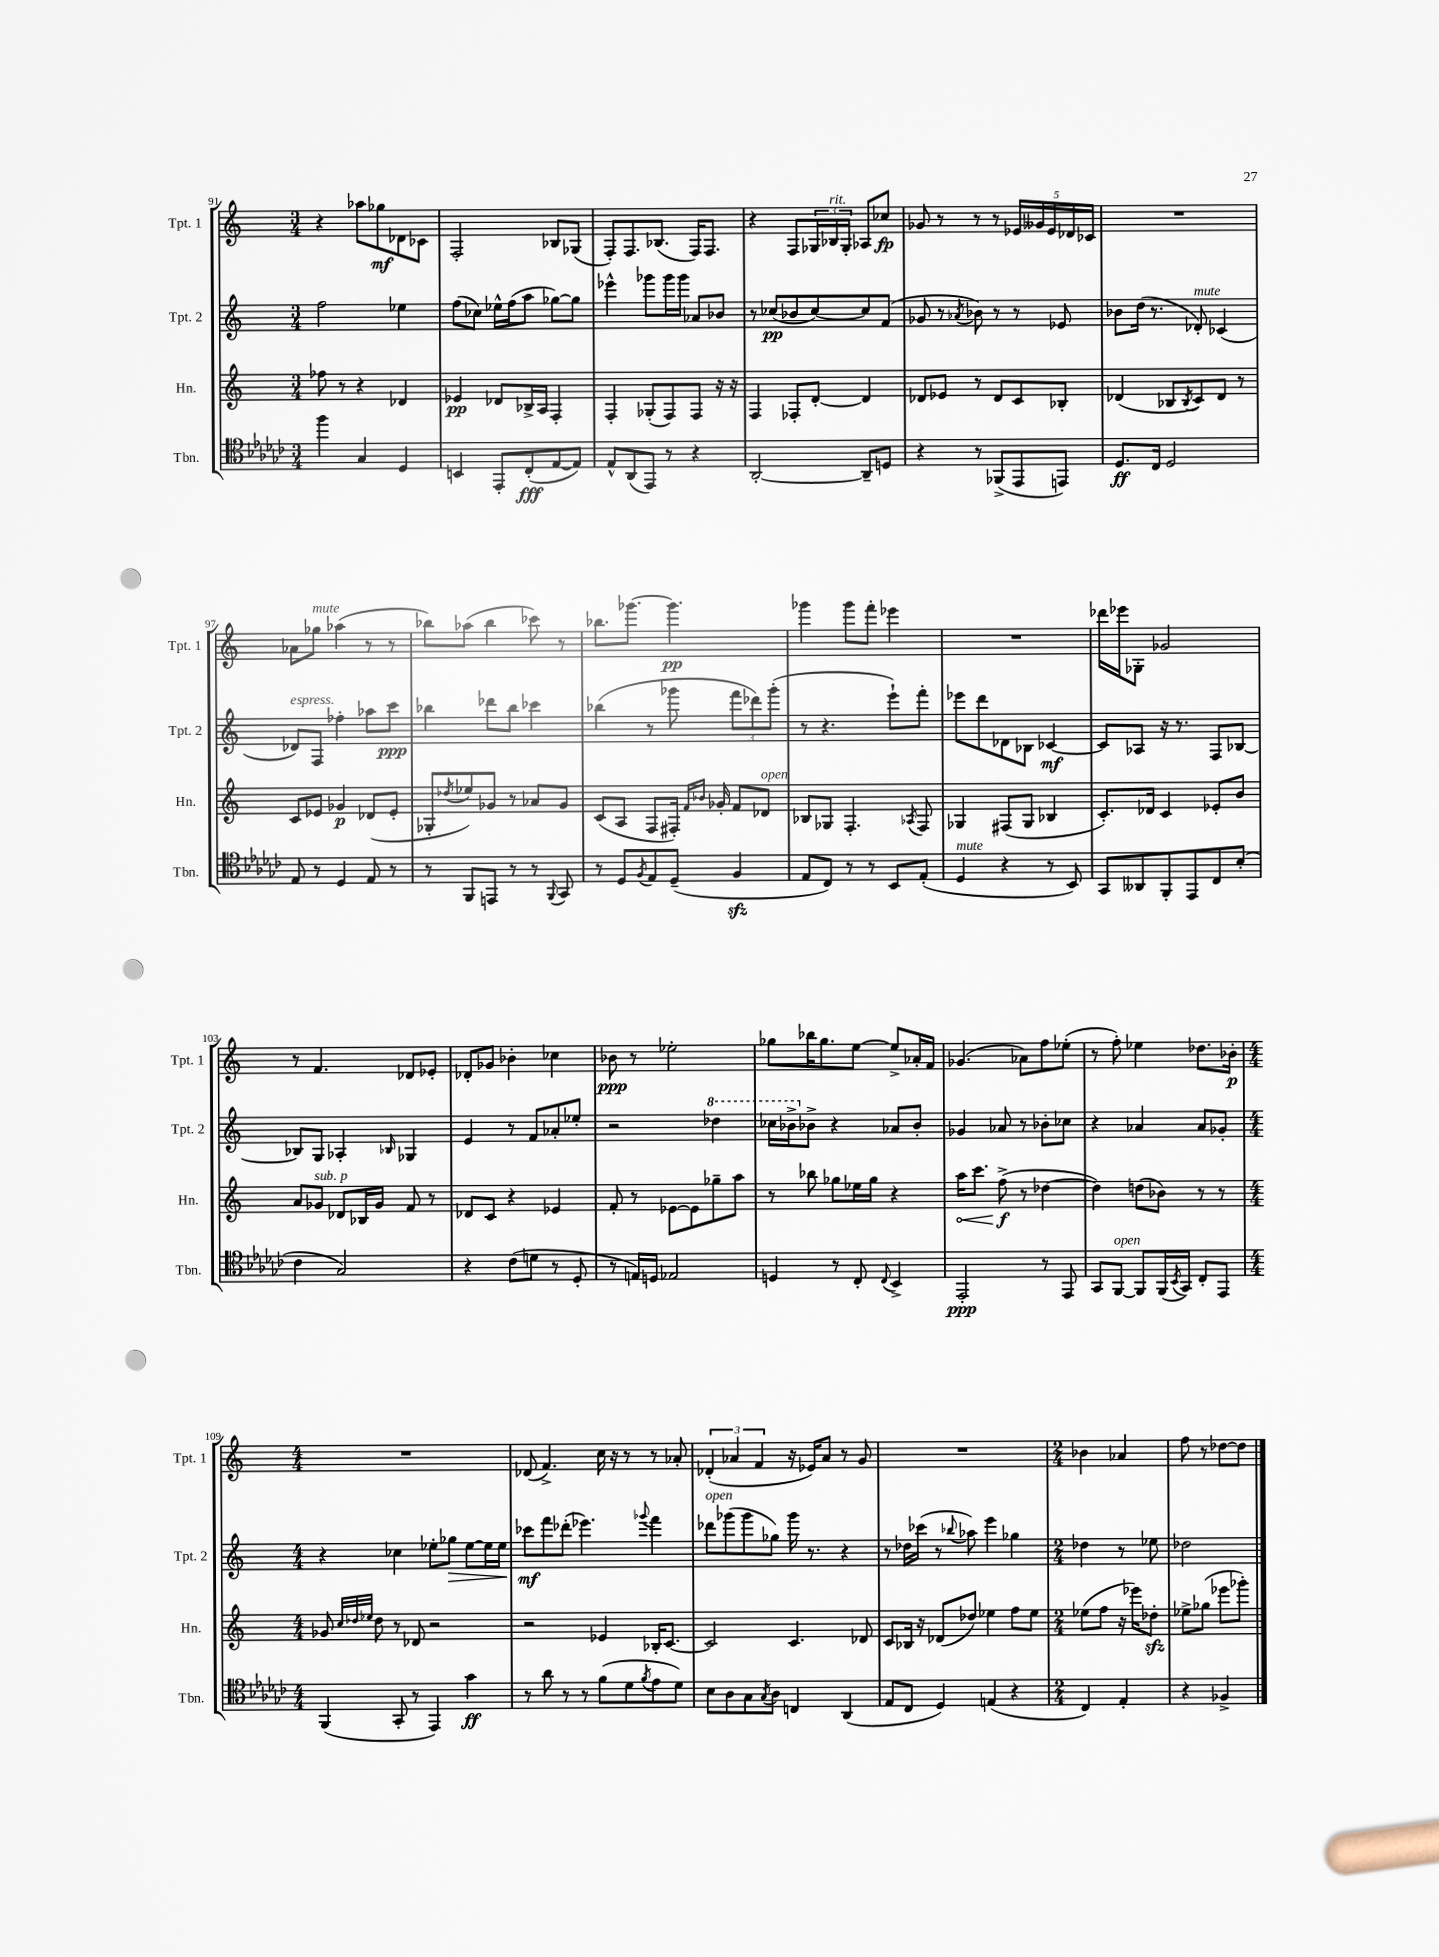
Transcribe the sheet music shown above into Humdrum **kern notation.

**kern	**dynam	**kern	**dynam	**kern	**dynam	**kern	**dynam
*part4	*part4	*part3	*part3	*part2	*part2	*part1	*part1
*staff4	*staff4	*staff3	*staff3	*staff2	*staff2	*staff1	*staff1
*I"Tbn.	*	*I"Hn.	*	*I"Tpt. 2	*	*I"Tpt. 1	*
*I'Tbn.	*	*I'Hn.	*	*I'Tpt. 2	*	*I'Tpt. 1	*
*clefC4	*	*clefG2	*	*clefG2	*	*clefG2	*
*k[b-e-a-d-g-c-]	*	*k[]	*	*k[]	*	*k[]	*
*M3/4	*	*M3/4	*	*M3/4	*	*M3/4	*
=91	=91	=91	=91	=91	=91	=91	=91
4ff\	.	8ff-X\	.	2ff\	.	4r	.
.	.	8r	.	.	.	.	.
4G-/	.	4r	.	.	.	8aa-X\L	.
.	.	.	.	.	.	8gg-X\	mf
4D-/	.	4d-X/	.	4ee-X\	.	8d-X\	.
.	.	.	.	.	.	8c-X\J	.
=92	=92	=92	=92	=92	=92	=92	=92
4BBn/	.	4e-X/	pp	(8ff\L	.	2F'/	.
.	.	.	.	8cc-X\J)	.	.	.
8EE-'/L	.	8d-X/L	.	16ee-X^^\LL	.	.	.
.	.	.	.	(16ff\J	.	.	.
(8C-'/	fff	16B-X^/L	.	8aa\J	.	.	.
.	.	16A/JJ	.	.	.	.	.
[8E-/	.	4F'/	.	[8gg-X\L)	.	8B-X/L	.
8E-/J])	.	.	.	8gg-\J]	.	(8G-X/J	.
=93	=93	=93	=93	=93	=93	=93	=93
8E-^^/L	.	4F'/	.	4eee-X^^\	.	8F'/L)	.
(8AA-/	.	.	.	.	.	8.F/	.
8EE-/J)	.	(8G-X'/L	.	8ggg-X\L	.	.	.
.	.	.	.	.	.	(8.B-X/J	.
8r	.	8F/)	.	16ggg-\L	.	.	.
.	.	.	.	16ggg-\JJ	.	.	.
4r	.	8F/J	.	8a-X/L	.	16F/KL)	.
.	.	.	.	.	.	8.F/J	.
.	.	16r	.	8b-X/J	.	.	.
.	.	16r	.	.	.	.	.
=94	=94	=94	=94	=94	=94	=94	=94
[2AA-'/	.	4F/	.	8r	.	4r	.
.	.	.	.	(8cc-X/L	pp	.	.
.	.	8F-X'/L	.	8b-X/	.	8F/L	.
.	.	[8d'/J	.	[8cc-/)	.	24G-X/L	.
!	!	!	!	!	!	!LO:TX:a:i:t=rit.	!
.	.	.	.	.	.	24B-X/	.
.	.	.	.	.	.	24G-'/JJ	.
8AA-~/L]	.	4d/]	.	8cc-/]	.	8A-X/L	.
8Dn/J	.	.	.	(8f/J	.	8cc-X/J	fp
=95	=95	=95	=95	=95	=95	=95	=95
4r	.	8d-X/L	.	8g-X/	.	8g-X/	.
.	.	8e-X/J	.	8r	.	8r	.
.	.	.	.	8qa-X/	.	.	.
8r	.	8r	.	8b-X\)	.	8r	.
(8FF-X^/L	.	8d-/L	.	8r	.	8r	.
8EE-/	.	8c/	.	8r	.	20e-X/LL	.
.	.	.	.	.	.	20g--X/	.
.	.	.	.	.	.	20e-/	.
8EEn/J)	.	8B-X'/J	.	8e-X/	.	.	.
.	.	.	.	.	.	20d-X/	.
.	.	.	.	.	.	20c-X/JJ	.
=96	=96	=96	=96	=96	=96	=96	=96
8.D-/L	ff	(4d-X/	.	8b-X\L	.	2.r	.
.	.	.	.	(16dd\Jk	.	.	.
16C-/Jk	.	.	.	8.r	.	.	.
2D-/	.	8B-X/L	.	.	.	.	.
.	.	8qB-/	.	.	.	.	.
!	!	!	!	!LO:TX:a:i:t=mute	!	!	!
.	.	8c/)	.	8d-X'/)	.	.	.
.	.	8d-/J	.	(4c-X/	.	.	.
.	.	8r	.	.	.	.	.
!!LO:LB:g=z
=97	=97	=97	=97	=97	=97	=97	=97
!	!	!	!	!LO:TX:a:i:t=espress.	!	!	!
8E-/	.	8c/L	.	8d-X/L)	.	8a-X\L	.
!	!	!	!	!	!	!LO:TX:a:i:t=mute	!
8r	.	8e-X/J	.	8F/J	.	8gg-X\J	.
4D-/	.	4g-X/	p	4ff-X'\	.	(4aa-X\	.
8E-/	.	(8d-X/L	.	8aa-X\L	.	8r	.
8r	.	8e-'/J	.	8ccc\J	ppp	8r	.
=98	=98	=98	=98	=98	=98	=98	=98
8r	.	8G-X'/L	.	4bb-X\	.	8bb-X\L)	.
.	.	8qdd-X/	.	.	.	.	.
8FF/L	.	8ee-X/)	.	.	.	(8aa-X\J	.
8EEn/J	.	8g-X/J	.	8ddd-X\L	.	4bb-\	.
8r	.	8r	.	8bb-\J	.	.	.
8r	.	8a-X/L	.	4ccc-X\	.	8ccc-X\)	.
8qqFF/	.	.	.	.	.	.	.
8GG-/	.	8g-/J	.	.	.	8r	.
=99	=99	=99	=99	=99	=99	=99	=99
8r	.	(8c/L	.	(4bb-X\	.	8.bb-X\L	.
8D-/L	.	8A/J	.	.	.	.	.
.	.	.	.	.	.	[8.ggg-X\J	.
8qF/	.	.	.	.	.	.	.
8E-/	.	8F/L	.	8r	.	.	.
(8D-~/J	.	16F#X'/Jk)	.	8ggg-X\	.	4.ggg-\]	pp
.	.	16qqf/LL	.	.	.	.	.
.	.	16qqb-X/JJ	.	.	.	.	.
.	.	16g-X'/	.	.	.	.	.
4Fzz/	.	8f/L	.	12fff\L	.	.	.
.	.	.	.	12ddd-X\)	.	.	.
!	!	!LO:TX:a:i:t=open	!	!	!	!	!
.	.	8d-X/J	.	.	.	.	.
.	.	.	.	(12ggg-'\J	.	.	.
=100	=100	=100	=100	=100	=100	=100	=100
8E-/L	.	8B-X/L	.	8r	.	4ggg-X\	.
8C-/J)	.	8G-X/J	.	4.r	.	.	.
8r	.	4.F'/	.	.	.	8ggg-\L	.
8r	.	.	.	.	.	8fff'\J	.
8BB-/L	.	.	.	8eee`\L)	.	4eee-X\	.
.	.	8qA-X/	.	.	.	.	.
(8E-'/J	.	8F/	.	8fff'\J	.	.	.
=101	=101	=101	=101	=101	=101	=101	=101
!LO:TX:a:i:t=mute	!	!	!	!	!	!	!
4D-/	.	4G-X/	.	8eee-X\L	.	2.r	.
.	.	.	.	8ddd\	.	.	.
4r	.	(8F#X/L	.	8d-X\	.	.	.
.	.	8G-/J	.	8B-X\J	.	.	.
8r	.	4B-X/	.	[4c-X/	mf	.	.
8BB-/)	.	.	.	.	.	.	.
=102	=102	=102	=102	=102	=102	=102	=102
8GG-/L	.	8.c'/L)	.	8c-/L]	.	16ddd-X\LL	.
.	.	.	.	.	.	16eee-X\J	.
8AA--X/	.	.	.	8A-X/J	.	8G-X'\J	.
.	.	16d-X/Jk	.	.	.	.	.
8FF'/	.	4c/	.	16r	.	2g-X/	.
.	.	.	.	8.r	.	.	.
8EE-/	.	.	.	.	.	.	.
8C-/	.	8e-X'/L	.	8F/L	.	.	.
(8B-'/J	.	8b/J	.	[8B-X/J	.	.	.
!!LO:LB:g=z
=103	=103	=103	=103	=103	=103	=103	=103
4c-\	.	8a/L	.	8B-X/L]	.	8r	.
!	!	!LO:TX:a:i:t=sub. p	!	!	!	!	!
.	.	8g-X/J	.	8G/J	.	4.f/	.
2G-/)	.	8d-X/L	.	4A-X'/	.	.	.
.	.	16B-X/L	.	.	.	.	.
.	.	16g-/JJ	.	.	.	.	.
.	.	.	.	16qqB-X/	.	.	.
.	.	8f/	.	4G-X/	.	8d-X/L	.
.	.	8r	.	.	.	8e-X'/J	.
=104	=104	=104	=104	=104	=104	=104	=104
4r	.	8d-X/L	.	4e/	.	8d-X'/L	.
.	.	8c/J	.	.	.	8g-X/J	.
(8c-\L	.	4r	.	8r	.	4b-X'\	.
8dn\J	.	.	.	8f/L	.	.	.
8r	.	4e-X/	.	8a-X'/	.	4cc-X\	.
8D-'/	.	.	.	8ee-X'/J	.	.	.
=105	=105	=105	=105	=105	=105	=105	=105
8r	.	8f'/	.	2r	.	8b-X\	ppp
16En/LL)	.	8r	.	.	.	8r	.
16Dn/JJ	.	.	.	.	.	.	.
2E-X/	.	[8e-X\L	.	.	.	2ee-X'\	.
.	.	8e-\]	.	.	.	.	.
*	*	*	*	*8va	*	*	*
.	.	8gg-X~\	.	4ddd-X\	.	.	.
.	.	8aa\J	.	.	.	.	.
=106	=106	=106	=106	=106	=106	=106	=106
4Dn/	.	8r	.	16ccc-X\LL	.	8gg-X\L	.
.	.	.	.	16bb-X^\J	.	.	.
*	*	*	*	*X8va	*	*	*
.	.	8bb-X\	.	8b-X^\J	.	16bb-X\K	.
.	.	.	.	.	.	8.gg-\	.
8r	.	8gg-X\L	.	4r	.	.	.
8C-'/	.	16ee-X\L	.	.	.	[8ee\J	.
.	.	16gg-\JJ	.	.	.	.	.
8qqC-/	.	.	.	.	.	.	.
4BB-^/	.	4r	.	8a-X/L	.	8ee^/L]	.
.	.	.	.	8b-'/J	.	16a-X'/L	.
.	.	.	.	.	.	16f/JJ	.
=107	=107	=107	=107	=107	=107	=107	=107
!	!	!	!LO:HP:b	!	!	!	!
2EE-'/	ppp	16aa\KL	<	4g-X/	.	(4.g-X/	.
.	.	8.ccc\J	.	.	.	.	.
.	.	(8ff^\	f	8a-X/	.	.	.
.	.	8r	[	8r	.	8a-X\L)	.
8r	.	[4dd-X\	.	8b-X'\L	.	8ff\	.
8EE-/	.	.	.	8cc-X\J	.	(8ee-X'\J	.
=108	=108	=108	=108	=108	=108	=108	=108
8GG-/L	.	4dd-\])	.	4r	.	8r	.
!LO:TX:a:i:t=open	!	!	!	!	!	!	!
[8FF/J	.	.	.	.	.	8ff'\)	.
8FF/L]	.	(8ddn\L	.	4a-X/	.	4ee-X\	.
(16FF/L	.	8b-X\J)	.	.	.	.	.
8qBB-/	.	.	.	.	.	.	.
16GG-/JJ)	.	.	.	.	.	.	.
8C-'/L	.	8r	.	8a-/L	.	8.dd-X\L	.
8EE-/J	.	8r	.	8g-X'/J	.	.	.
.	.	.	.	.	.	16b-X'\Jk	p
!!LO:LB:g=z
=109	=109	=109	=109	=109	=109	=109	=109
*M4/4	*	*M4/4	*	*M4/4	*	*M4/4	*
(4FF/	.	8g-X/	.	4r	.	1r	.
.	.	32qqcc/LLL	.	.	.	.	.
.	.	32qqdd-X/	.	.	.	.	.
.	.	32qqee-X/JJJ	.	.	.	.	.
.	.	8dd-\	.	.	.	.	.
8GG-'/	.	8r	.	4cc-X\	.	.	.
8r	.	8d-X/	.	.	.	.	.
4EE-/)	.	2r	.	8ee-X'\L	.	.	.
!	!	!	!	!	!LO:HP:b	!	!
.	.	.	.	8gg-X\J	>	.	.
4g-\	ff	.	.	[8ee-\L	.	.	.
.	.	.	.	16ee-\L]	.	.	.
.	.	.	.	16ee-\JJ	.	.	.
.	.	.	.	.	]	.	.
=110	=110	=110	=110	=110	=110	=110	=110
8r	.	2r	.	8ccc-X\L	mf	(8d-X/	.
8a-\	.	.	.	8fff\	.	4.f^/)	.
8r	.	.	.	(8ddd-X'\J	.	.	.
8r	.	.	.	4.eee-X\)	.	.	.
(8f\L	.	4e-X/	.	.	.	16cc\	.
.	.	.	.	.	.	16r	.
8d-\	.	.	.	.	.	8r	.
8qf/	.	.	.	8qqggg-X/	.	.	.
8e-\	.	16B-X'/KL	.	4fff\	.	8r	.
.	.	[8.c/J	.	.	.	.	.
8d-\J)	.	.	.	.	.	8a-X'/	.
=111	=111	=111	=111	=111	=111	=111	=111
!	!	!	!	!LO:TX:a:i:t=open	!	!	!
8B-\L	.	2c/]	.	8ddd-X\L	.	(6d-X'/	.
8A-\	.	.	.	(8ggg-X\	.	.	.
.	.	.	.	.	.	6a-X/	.
8G-\	.	.	.	8ggg-\	.	.	.
.	.	.	.	.	.	6f/	.
8qG-/	.	.	.	.	.	.	.
8A-\J	.	.	.	8gg-X\J)	.	.	.
4Cn/	.	4.c/	.	16ggg-\	.	16r	.
.	.	.	.	8.r	.	16e-X/KL)	.
.	.	.	.	.	.	8a-/J	.
(4AA-/	.	.	.	4r	.	8r	.
.	.	8d-X/	.	.	.	8g/	.
=112	=112	=112	=112	=112	=112	=112	=112
8E-/L	.	8c/L	.	8r	.	1r	.
8C-/J	.	16B-X/Jk	.	16dd-X\LL	.	.	.
.	.	16r	.	(16ccc-X\JJ	.	.	.
4D-/)	.	(8d-X/L	.	8r	.	.	.
.	.	.	.	8qqbb-X/	.	.	.
.	.	8dd-X/J)	.	8aa-X\)	.	.	.
(4En/	.	4ee-X\	.	4eee\	.	.	.
4r	.	8ff\L	.	4gg-X\	.	.	.
.	.	8ee-\J	.	.	.	.	.
=113	=113	=113	=113	=113	=113	=113	=113
*M2/4	*	*M2/4	*	*M2/4	*	*M2/4	*
4C-/)	.	(8ee-X\L	.	4dd-X\	.	4b-X\	.
.	.	8ff\J	.	.	.	.	.
4E-'/	.	16r	.	8r	.	4a-X/	.
.	.	16eee-X\KL)	.	.	.	.	.
.	.	8dd-Xzz'\J	.	8ee-X\	.	.	.
=114	=114	=114	=114	=114	=114	=114	=114
4r	.	8ee-X^\L	.	2dd-X\	.	8ff\	.
.	.	(8gg-X\J	.	.	.	8r	.
4F-X^/	.	8eee-X\L	.	.	.	[8dd-X\L	.
.	.	8ggg-X'\J)	.	.	.	8dd-\J]	.
==	==	==	==	==	==	==	==
*-	*-	*-	*-	*-	*-	*-	*-
